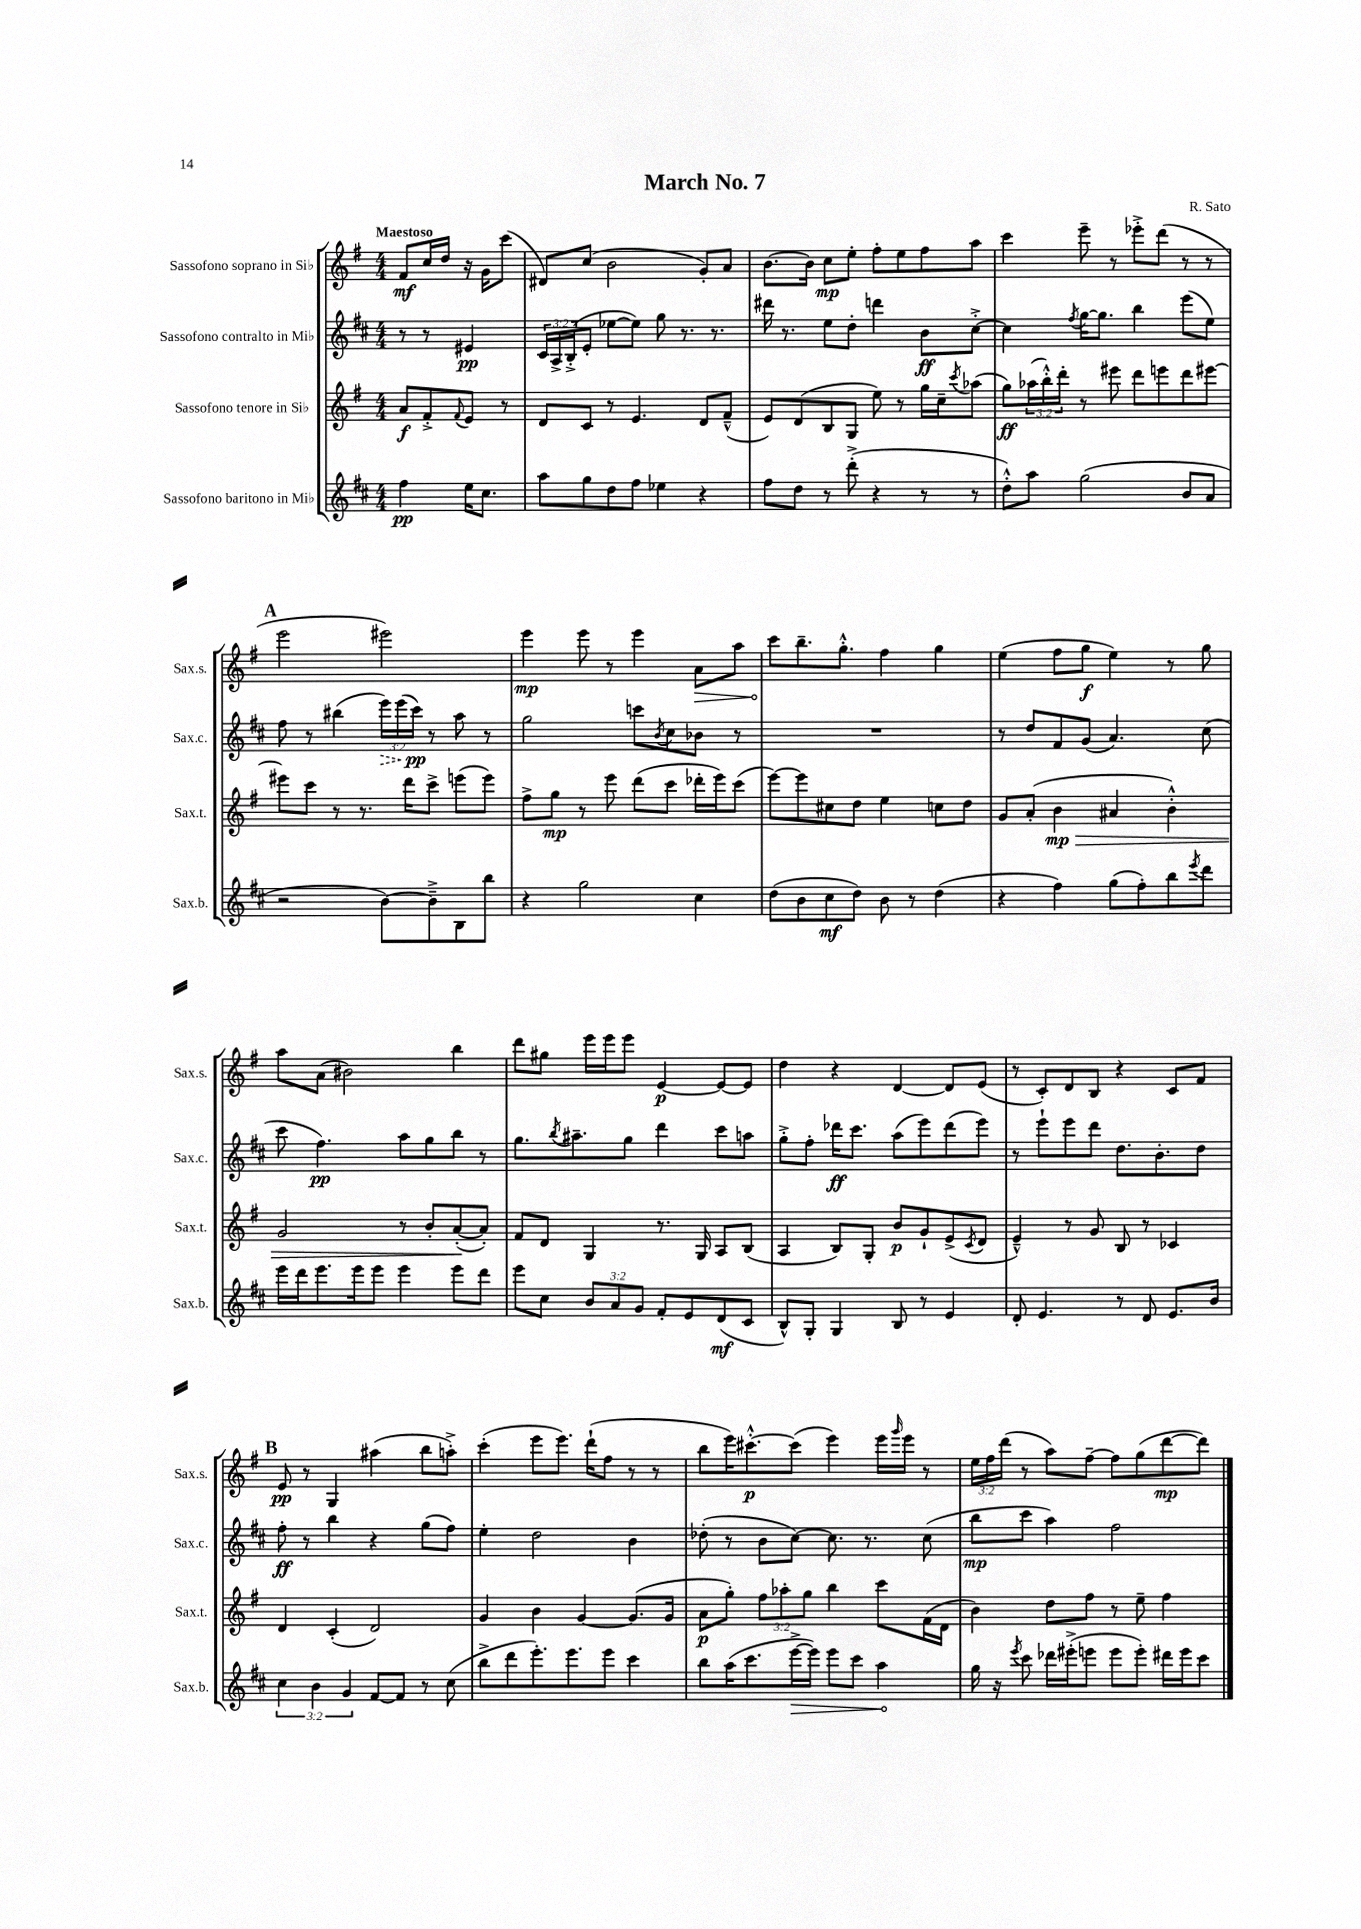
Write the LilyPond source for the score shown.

\header { title = "March No. 7" composer = "R. Sato" }
<<
\new StaffGroup <<
\new Staff = "s0" \with { instrumentName = "Sassofono soprano in Sib" shortInstrumentName = "Sax.s." } {
    \clef treble \key g \major \numericTimeSignature \time 4/4 \override Staff.TupletNumber.text = #tuplet-number::calc-fraction-text \partial 2 \tempo "Maestoso"
    fis'8\mf c''16 d''16 r16 g'16 c'''8( |
    dis'8) c''8( b'2 g'8-.) a'8 |
    b'8.~ b'16 c''8\mp e''8-. fis''8-. e''8 fis''8 a''8 |
    c'''4 e'''8-- r8 ees'''8-.-> d'''8( r8 r8 |
    \mark \markup { \bold "A" } e'''2 eis'''2) |
    e'''4\mp e'''8 r8 e'''4 \once \override Hairpin.circled-tip = ##t a'8\> a''8 |
    c'''8\! b''8.-- g''8.-.-^ fis''4 g''4 |
    e''4( fis''8 g''8\f e''4) r8 g''8 |
    a''8 a'8( bis'2) b''4 |
    d'''8 gis''8 e'''16 e'''16 e'''8 e'4~\p e'8~ e'8 |
    d''4 r4 d'4~ d'8 e'8( |
    r8 c'8-.) d'8 b8 r4 c'8 fis'8 |
    \mark \markup { \bold "B" } e'8\pp r8 g4 ais''4( b''8 a''8-.->) |
    c'''4-.( e'''8 e'''8.) d'''16-!( fis''8 r8 r8 |
    b''8 e'''16) cis'''8.~-.-^\p cis'''8( e'''4) e'''16 \grace { g'''16 } e'''16 r8 |
    \tuplet 3/2 { e''16 fis''16 d'''16( } r8 a''8) fis''8~-- fis''8 g''8( d'''8~\mp d'''8) \bar "|." |
}
\new Staff = "s1" \with { instrumentName = "Sassofono contralto in Mib" shortInstrumentName = "Sax.c." } {
    \clef treble \key d \major \numericTimeSignature \time 4/4 \override Staff.TupletNumber.text = #tuplet-number::calc-fraction-text \partial 2
    r8 r8 eis'4\pp |
    \tuplet 3/2 { cis'16 a16-> b16-.->( } e'8-. ees''8~ ees''8) g''8 r8. r8. |
    dis'''16 r8. e''8 d''8-. d'''4 b'8\ff cis''8~-.-> |
    cis''4 \acciaccatura { fis''8 } g''16~ g''8. b''4 e'''8( e''8) |
    \mark \markup { \bold "A" } fis''8 r8 bis''4( \tuplet 3/2 { \once \override Hairpin.style = #'dashed-line e'''16\>) e'''16( cis'''16\pp\!) } r8 a''8 r8 |
    g''2 c'''8 \acciaccatura { b'8 } cis''8 bes'8 r8 |
    R1 |
    r8 d''8 fis'8 g'8( a'4.) cis''8( |
    cis'''8 fis''4.\pp) a''8 g''8 b''8 r8 |
    g''8. \acciaccatura { b''8 } ais''8.-- g''8 d'''4 cis'''8 a''8 |
    g''8-.-> fis''8-. des'''16\ff cis'''8. a''8( e'''8) des'''8( e'''8) |
    r8 e'''8-! e'''8 d'''8 d''8. b'8.-. d''8 |
    \mark \markup { \bold "B" } fis''8-.\ff r8 b''4 r4 g''8( fis''8) |
    e''4-. d''2 b'4 |
    des''8-.( r8 b'8 cis''8~) cis''8. r8. cis''8( |
    b''8\mp cis'''8 a''4) fis''2 \bar "|." |
}
\new Staff = "s2" \with { instrumentName = "Sassofono tenore in Sib" shortInstrumentName = "Sax.t." } {
    \clef treble \key g \major \numericTimeSignature \time 4/4 \override Staff.TupletNumber.text = #tuplet-number::calc-fraction-text \partial 2
    a'8\f fis'8-.-> \appoggiatura { fis'8 } e'8 r8 |
    d'8 c'8 r8 e'4. d'8 fis'8---^( |
    e'8) d'8( b8 g8 e''8) r8 g''16 c''16-- \acciaccatura { c'''8 } aes''8( |
    g''8\ff) \tuplet 3/2 { aes''16( b''16-.-^) d'''16-. } r8 eis'''8 d'''8 e'''8 d'''8 eis'''8~ |
    \mark \markup { \bold "A" } eis'''8 c'''8 r8 r8. d'''16 c'''8-> e'''8( e'''8) |
    fis''8-> g''8\mp r8 e'''8 d'''8( c'''8 des'''16-. e'''16) c'''8( |
    e'''8~) e'''8 cis''8 d''8 e''4 c''8 d''8 |
    g'8 a'8-.( b'4\mp\> ais'4 b'4-.-^) |
    g'2 r8 b'8-. a'8~-.\!( a'8-.) |
    fis'8 d'8 g4 r8. g16 a8 b8( |
    a4 b8) g8-. b'8\p g'8-! e'8->( \acciaccatura { c'8 } d'8 |
    e'4---^) r8 g'8 b8 r8 ces'4 |
    \mark \markup { \bold "B" } d'4 c'4-.( d'2) |
    g'4 b'4 g'4~ g'8.( g'16 |
    a'8\p g''8-.) \tuplet 3/2 { fis''8 aes''8-. g''8 } b''4 c'''8 fis'16( d'16 |
    b'4) d''8 fis''8 r8 e''8-- fis''4 \bar "|." |
}
\new Staff = "s3" \with { instrumentName = "Sassofono baritono in Mib" shortInstrumentName = "Sax.b." } {
    \clef treble \key d \major \numericTimeSignature \time 4/4 \override Staff.TupletNumber.text = #tuplet-number::calc-fraction-text \partial 2
    fis''4\pp e''16 cis''8. |
    a''8 g''8 d''8 fis''8 ees''4 r4 |
    fis''8 d''8 r8 d'''8-.->( r4 r8 r8 |
    d''8-.-^) a''8 g''2( b'8 a'8 |
    \mark \markup { \bold "A" } r2 b'8~) b'8---> b8 b''8 |
    r4 g''2 cis''4 |
    d''8( b'8 cis''8\mf d''8) b'8 r8 d''4( |
    r4 fis''4) g''8( fis''8-.) b''8 \acciaccatura { e'''8 } d'''8 |
    e'''16 d'''16 e'''8. e'''16 e'''8 e'''4 e'''8 d'''8 |
    e'''8 cis''8 \tuplet 3/2 { b'8 a'8 g'8 } fis'8-. e'8 d'8\mf( cis'8 |
    b8-^) g8-. g4 b8 r8 e'4 |
    d'8-. e'4. r8 d'8 e'8. b'16 |
    \mark \markup { \bold "B" } \tuplet 3/2 { cis''4 b'4 g'4 } fis'8~ fis'8 r8 cis''8( |
    b''8-> d'''8 e'''8.-.) e'''8. e'''8 cis'''4 |
    b''8 a''16( cis'''8. \once \override Hairpin.circled-tip = ##t e'''16~->\> e'''16) e'''8 cis'''8 a''4\! |
    g''16 r16 \acciaccatura { e'''8 } cis'''8 des'''16 eis'''16-.->( e'''8 e'''8 e'''8-.) dis'''16 e'''16 cis'''8 \bar "|." |
}
>>
>>
\layout { \context { \Score \remove "Bar_number_engraver" } }
